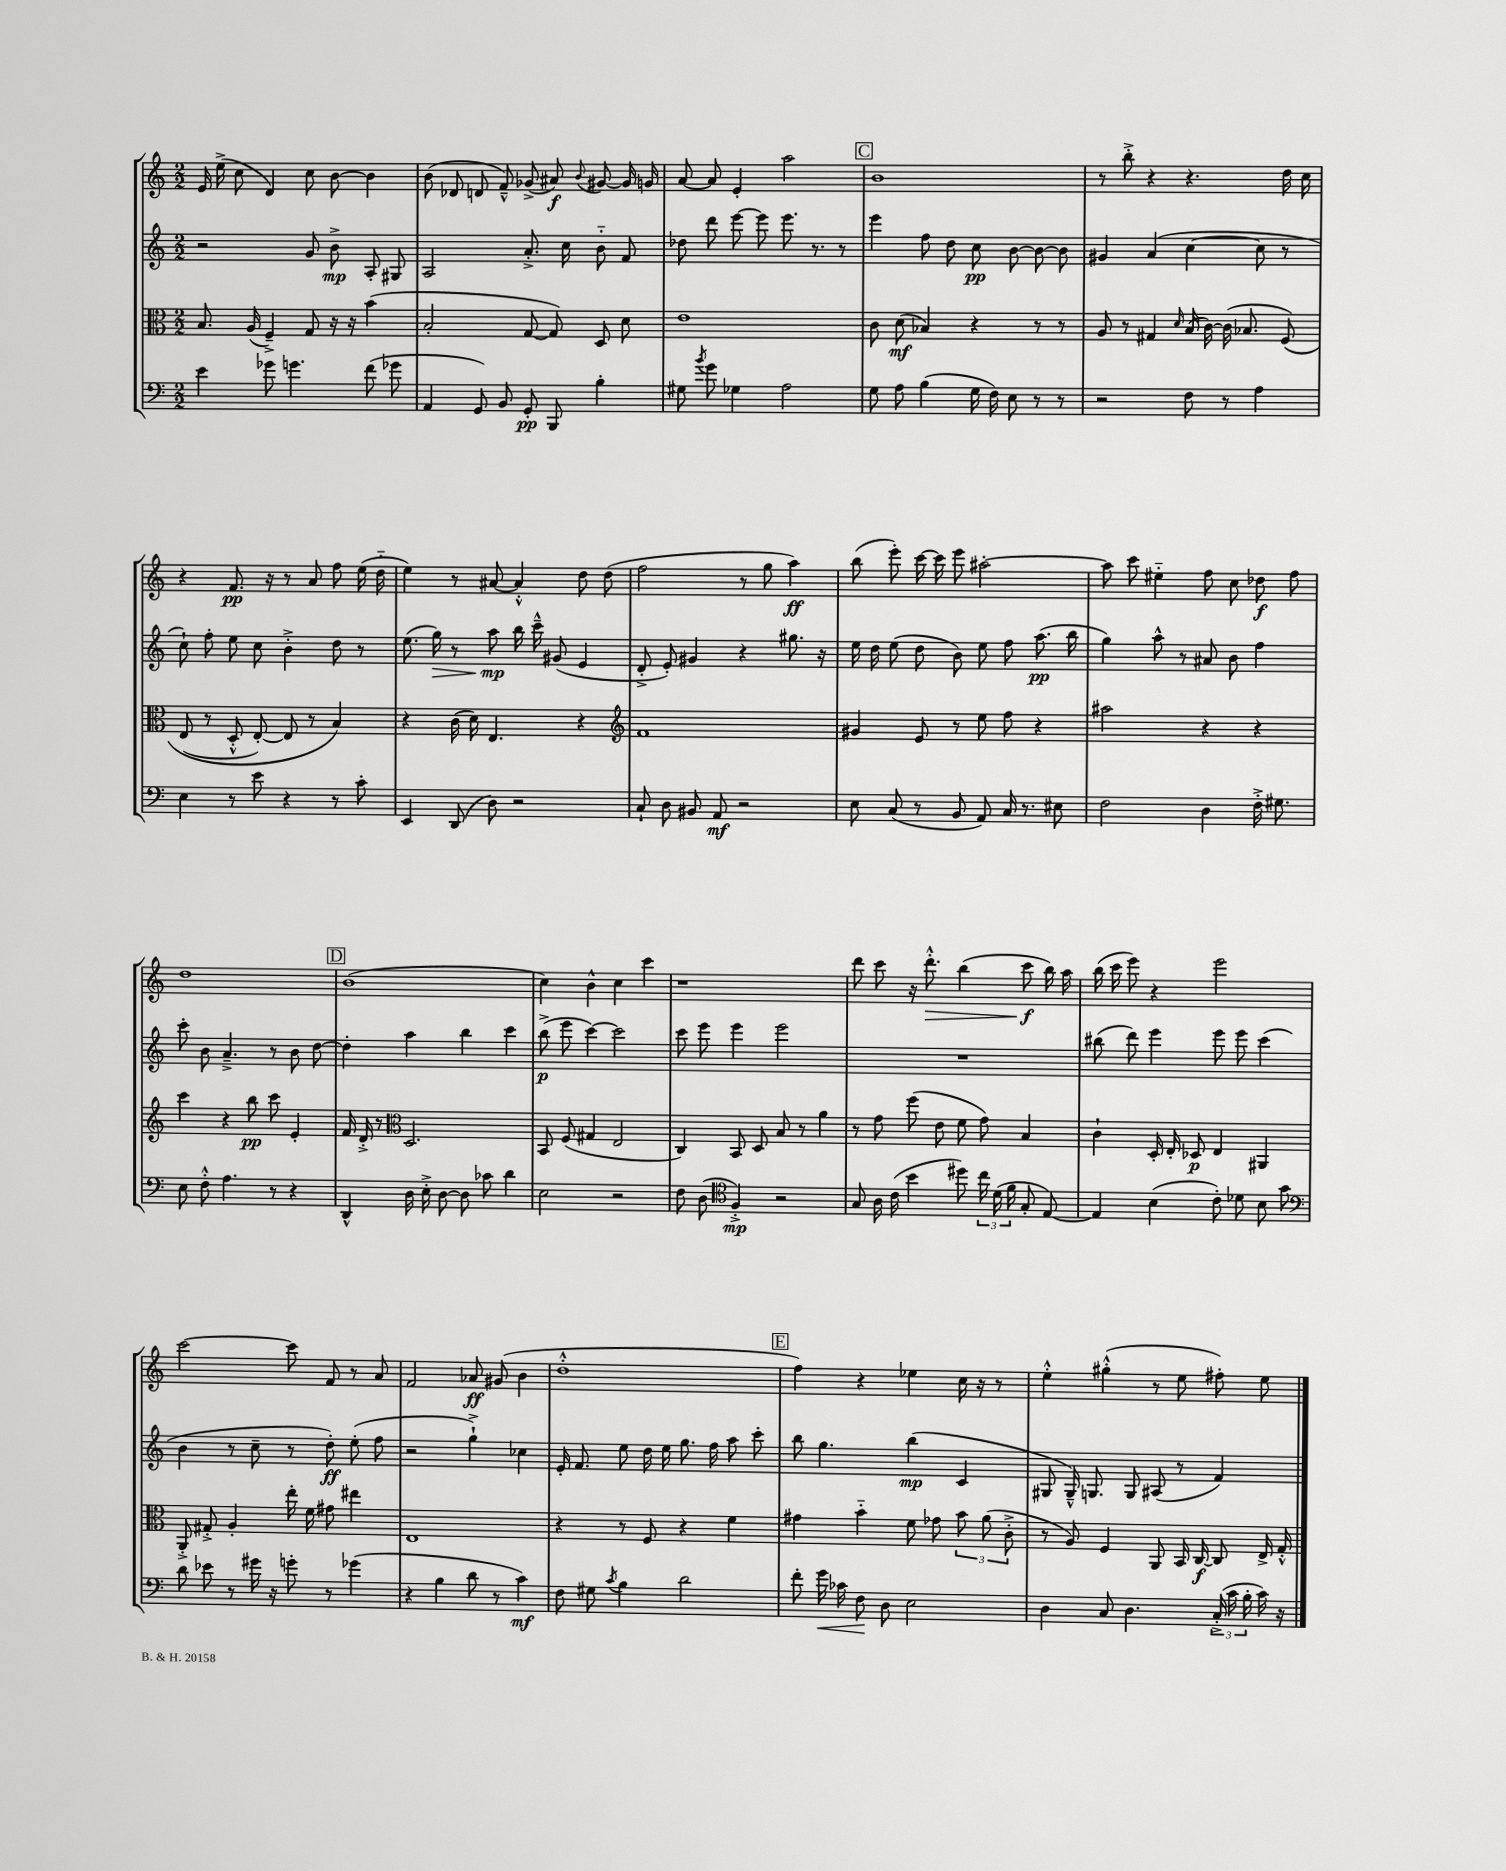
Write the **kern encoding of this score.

**kern	**kern	**kern	**kern
*staff4	*staff3	*staff2	*staff1
*clefF4	*clefC3	*clefG2	*clefG2
*k[]	*k[]	*k[]	*k[]
*M2/2	*M2/2	*M2/2	*M2/2
4e	8.B	2r	16e
.	.	.	(16ee^
.	.	.	8cc
.	(16A	.	.
8g-	4F~^)	.	4d)
4.g	.	.	.
.	8G	8g	8cc
.	16r	8b^	[8b
.	16r	.	.
(8f	(4b	8A'	4b]
8g-	.	8G#	.
=	=	=	=
4AA	2B'	2A	(8b
.	.	.	8d-
8GG)	.	.	8d
8BB	.	.	8f~^^)
8GG'	[8G	8.a'^	(8g-^
8BBB	8G])	.	8a#)
.	.	16cc	.
.	.	.	8qqb
4B'	8D	8b'~	[8g#
.	8d	8f	16g#]
.	.	.	16g
=	=	=	=
8G#	1e	8dd-	[8a
8qb	.	.	.
8g	.	8ddd	8a]
4G-	.	[8eee	4e'
.	.	8eee]	.
2A	.	8.eee	2aa
.	.	8.r	.
.	.	8r	.
=	=	=	=
8G	8c	4eee	1b
8A	(8d	.	.
(4B	4B-)	8ff	.
.	.	8dd	.
16G	4r	8cc	.
16F)	.	.	.
8E	.	[8b	.
8r	8r	8b_	.
8r	8r	8b]	.
=	=	=	=
2r	8A	4g#	8r
.	8r	.	8bb'^
.	4G#	(4a	4r
.	16qqd	.	.
8F	(16B	[4cc	4.r
.	[16c)	.	.
8r	(16c]	.	.
.	8.B-	.	.
4A	.	8cc]	.
.	&(8F)	8r	16dd
.	.	.	16cc
=	=	=	=
4E	(8E	8cc`)	4r
.	8r	8ff'	.
8r	8D'^^	8ee	8.f
8e	[8E')	8cc	.
.	.	.	16r
4r	8E]	4b'^	8r
.	8r	.	8a
8r	4B&)	8dd	8ff
8c'	.	8r	(16ee
.	.	.	16dd'~
=	=	=	=
4EE	4r	(8.ee	4ee)
.	.	16gg)	.
(8DD	(16c	8r	8r
.	16d)	.	.
8D)	4.E	8aa	[8a#
2r	.	16bb	4a#'^^]
.	.	16ccc~^^	.
.	.	(8g#	.
.	4r	4e	8dd
.	.	.	(8dd
=	=	=	=
*	*clefG2	*	*
8C`	1f	8d'^	2ff
8D	.	8e')	.
8BB#	.	4g#	.
8AA	.	.	.
2r	.	4r	8r
.	.	.	8gg
.	.	8.gg#	4aa)
.	.	16r	.
=	=	=	=
8E	4g#	16ee	(8bb
.	.	16dd	.
(8C	.	(8ee	8eee')
8r	8e	8dd	[16ccc
.	.	.	16ccc]
8BB	8r	8b)	8eee
8AA)	8ee	8ee	[2aa#'
16C	8ff	8ff	.
8.r	.	.	.
.	4r	(8.aa	.
8E#	.	.	.
.	.	16bb	.
=	=	=	=
2F	2aa#	4gg)	8aa#]
.	.	.	8ccc
.	.	8aa^^	4ee#'~
.	.	8r	.
4D	4r	8a#	8ff
.	.	8b	8cc
16F'^	4r	4ff	8dd-
8.G#	.	.	.
.	.	.	8ff
=	=	=	=
8E	4ccc	8ccc'	1dd
8F'^^	.	8b	.
4.A	4r	4.a~^	.
.	8bb	.	.
8r	8ccc	8r	.
4r	4e'	8b	.
.	.	[8dd	.
=	=	=	=
4DD^^	16f	4dd']	(1b
.	16d'^	.	.
.	8r	.	.
*	*clefC3	*	*
16D	2.D	4aa	.
16E'^	.	.	.
[8D	.	.	.
8D]	.	4bb	.
8c-	.	.	.
4d	.	4ccc	.
=	=	=	=
2E	8BB	(8bb^	4cc)
.	(8F	8eee	.
.	4G#	[4ccc)	4b^^
2r	2E	2ccc]	4cc
.	.	.	4ccc
=	=	=	=
8F	4C)	8ccc	1r
(8D	.	8eee	.
*clefC4	*	*	*
4F'^)	8BB	4eee	.
.	8D	.	.
2r	8B	2eee	.
.	8r	.	.
.	4a	.	.
=	=	=	=
8G	8r	1r	8ddd
16A	8g	.	8ccc
(16c	.	.	.
4b	(8ff	.	16r
.	.	.	8.ddd'^^
.	8e	.	.
8dd#)	8f	.	(4bb
24cc	8g)	.	.
(24d	.	.	.
24f	.	.	.
8G'	4B	.	8ccc
[8E)	.	.	16bb)
.	.	.	16aa
=	=	=	=
4E]	4c`	(8bb#	(16bb
.	.	.	16ccc
.	.	8ddd)	8eee)
(4B	16D'	4eee	4r
.	16E'	.	.
.	8D-	.	.
8c')	4E	8eee	2eee
8d-	.	8eee	.
8B	4AA#	(4ccc	.
8g	.	.	.
=	=	=	=
*clefF4	*	*	*
8d	8AA'^	4b	[2ccc
8e-	8G#'^	.	.
8r	4A'	8r	.
16g#	.	8cc~	.
16r	.	.	.
8g'	16ee'	8r	8ccc]
.	16f	.	.
8r	8g#	8dd')	8f
(4g-	4ee#	(8ee'	8r
.	.	8ff	8a
=	=	=	=
4r	1E	2r	2f
4B	.	.	.
8d	.	4gg`^)	8a-
8r	.	.	(8g#
4c)	.	4cc-	4b
=	=	=	=
8F	4r	16e'	1dd'^^
.	.	8.f	.
8G#	.	.	.
8qc	.	.	.
4B	8r	8ee	.
.	8F	16dd	.
.	.	16ee	.
2d	4r	8.gg	.
.	.	16ff	.
.	4f	8aa	.
.	.	8ccc'	.
=	=	=	=
8f'	4g#	8bb	4ff)
16g	.	4.gg	.
16c-	.	.	.
8F	4b'~	.	4r
8D	.	.	.
2E	8f	(4bb	4ee-
.	8g-	.	.
.	12b	4c	16cc
.	.	.	16r
.	(12a	.	.
.	.	.	8r
.	12c'^	.	.
=	=	=	=
4D	8r	8G#	4ee'^^
.	8A)	16G#~^^)	.
.	.	8.G	.
8C	4F	.	(4gg#'^^
4.D	.	8G	.
.	8AA	(8A#	8r
.	16BB	8r	8ee
.	[16C	.	.
(24C'^	8C]	4f)	8ff#')
24c	.	.	.
24B'	.	.	.
16c)	16E^	.	8ee
16r	16G'^^	.	.
==	==	==	==
*-	*-	*-	*-
